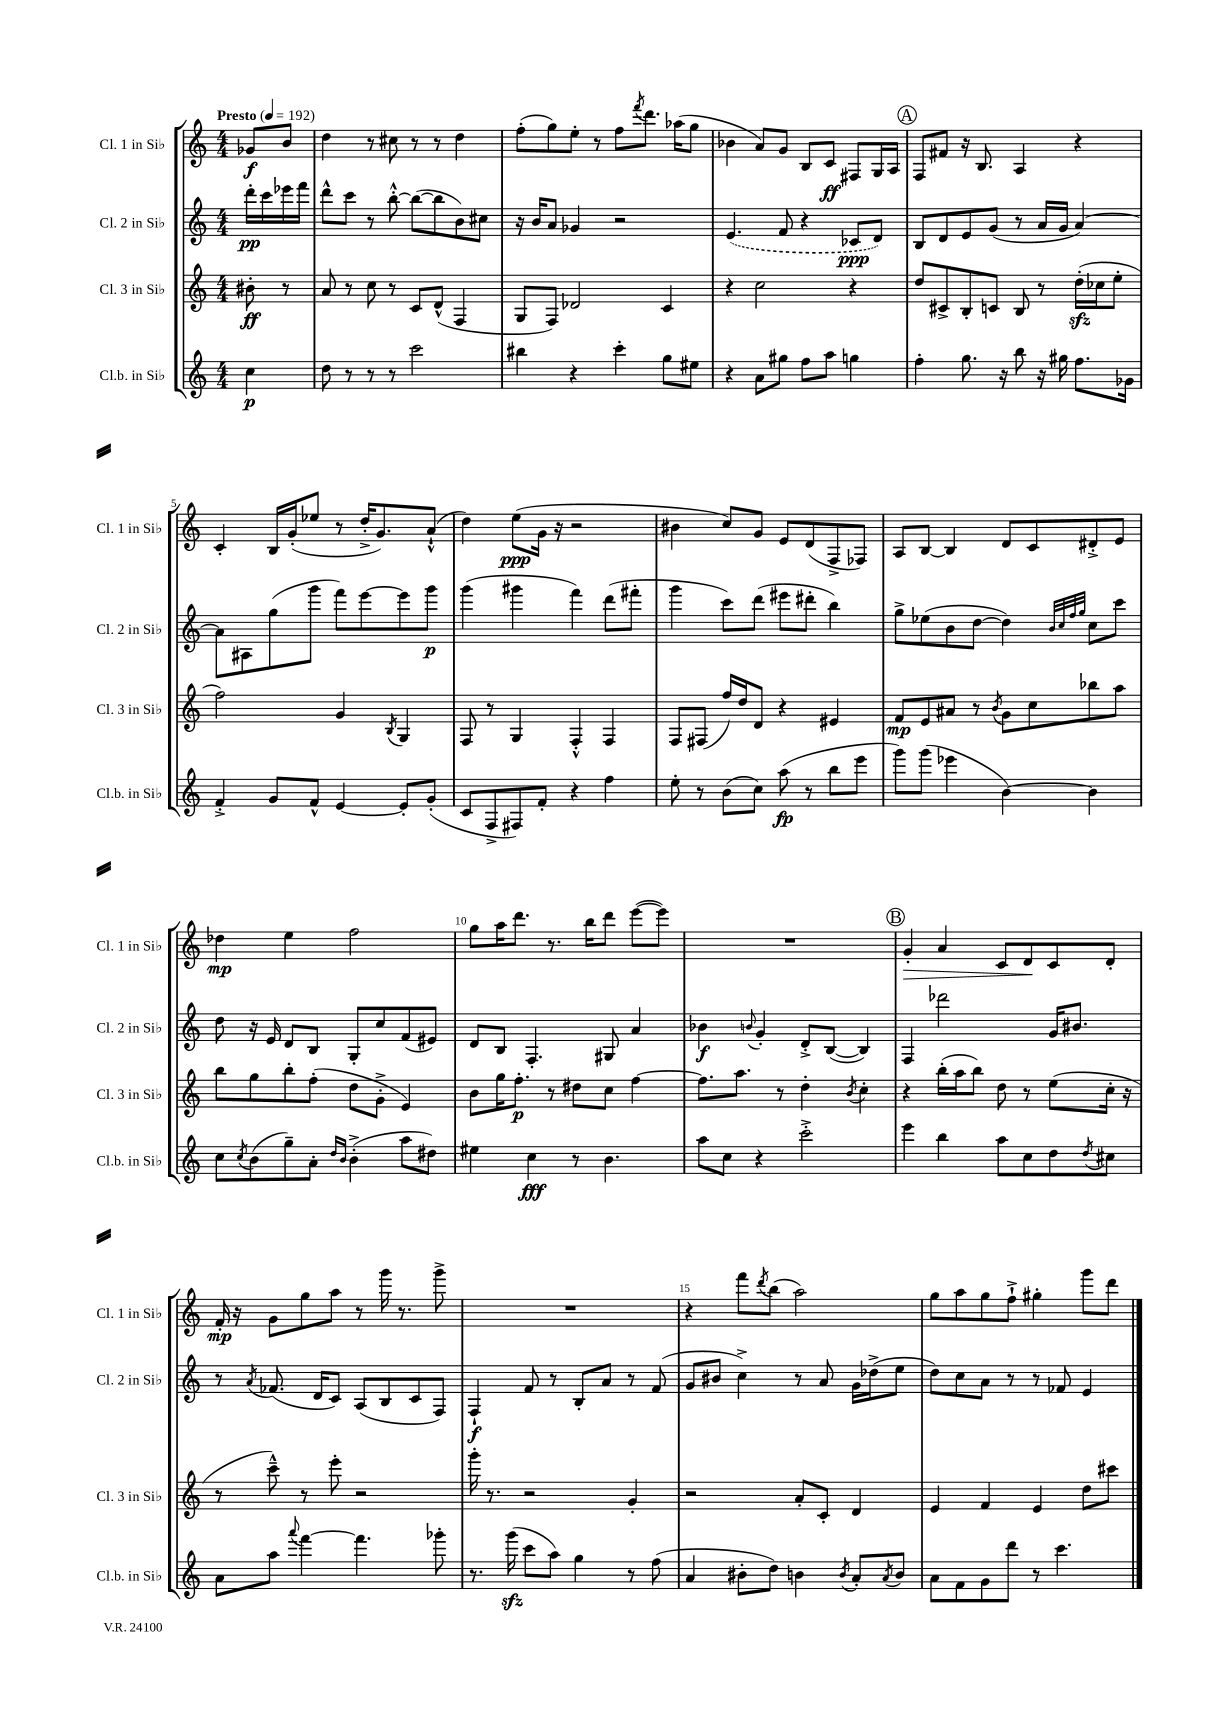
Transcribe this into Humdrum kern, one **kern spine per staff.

**kern	**kern	**kern	**kern
*staff4	*staff3	*staff2	*staff1
*clefG2	*clefG2	*clefG2	*clefG2
*k[]	*k[]	*k[]	*k[]
*M4/4	*M4/4	*M4/4	*M4/4
*MM192	*MM192	*MM192	*MM192
4cc	8b#'	16ddd'	8g-
.	.	16ccc	.
.	8r	16eee-	8b
.	.	16fff	.
=	=	=	=
8dd	8a	8ddd^^	4dd
8r	8r	8ccc	.
8r	8cc	8r	8r
8r	8r	[8bb'^^	8cc#
2ccc	8c	(8bb_	8r
.	(8d^^	8bb]	8r
.	4F	8b)	4dd
.	.	8cc#	.
=	=	=	=
4bb#	8G	16r	(8ff'
.	.	16b	.
.	8F)	8a	8gg)
4r	2d-	4g-	8ee'
.	.	.	8r
4ccc'	.	2r	8ff
.	.	.	8qfff
.	.	.	8.ddd
8gg	4c	.	.
.	.	.	(16aa-
8ee#	.	.	8gg
=	=	=	=
4r	4r	(4.e	4b-
8a	2cc	.	8a)
8gg#	.	8f	8g
8ff	.	4r	8B
8aa	.	.	8c
4gg	4r	8c-	8F#
.	.	8d)	16G
.	.	.	16A
=	=	=	=
4ff'	8dd	8B	8F
.	8c#^	8d	8f#
8.gg	8B'	8e	16r
.	.	.	8.B
.	8c	(8g	.
16r	.	.	.
8bb	8B	8r	4A
16r	8r	16a	.
16gg#	.	16g	.
8.ff	(16dd'	[4a)	4r
.	16cc-	.	.
.	8ee'	.	.
16g-	.	.	.
=	=	=	=
4f'^	2ff)	8a]	4c'
.	.	8A#	.
8g	.	(8gg	16B
.	.	.	(16g'
8f^^	.	8ggg	8ee-
[4e	4g	8fff)	8r
.	.	[8eee	16dd'^
.	.	.	8.g)
.	8qB	.	.
8e']	4G	8eee]	.
(8g'	.	8ggg	(8a`^^
=	=	=	=
8c	8F	(4ggg	4dd)
8F^	8r	.	.
8F#)	4G	4ggg#	(8ee
8f'	.	.	16g
.	.	.	16r
4r	4F'^^	4fff)	2r
4ff	4F	(8ddd	.
.	.	8fff#'	.
=	=	=	=
8ee'	8F	4ggg	4b#
8r	(8F#	.	.
(8b	16ff)	8ccc)	8cc)
.	16dd	.	.
8cc)	8d	(8ddd	8g
(8aa	4r	8eee#	8e
8r	.	8ddd#'	(8d
8bb	4e#	4bb)	8F^
8eee	.	.	8F-)
=	=	=	=
8ggg)	8f	8gg^	8A
(8ggg	8e	(8ee-	[8B
4eee-	8a#	8b	4B]
.	8r	[8dd	.
.	8qb	.	.
[4b)	8g	4dd])	8d
.	8cc	.	8c
.	.	32qqb	.
.	.	32qqcc	.
.	.	32qqff	.
.	.	32qqgg	.
4b]	8bb-	8cc	8d#'^
.	8aa	8ccc	8e
=	=	=	=
8cc	8bb	8dd	4dd-
8qcc	.	.	.
(8b	8gg	16r	.
.	.	16e	.
8gg~)	8bb'	8d	4ee
8a'	(8ff'	8B	.
16qqdd	.	.	.
16qqb	.	.	.
(4b'^	8dd	8G'	2ff
.	8g'^	8cc	.
8aa	4e)	(8f	.
8dd#)	.	8e#)	.
=	=	=	=
4ee#	8b	8d	8gg
.	16gg	8B	16aa
.	8.ff'	.	8.ddd
4cc	.	4.F'	.
.	8r	.	8.r
8r	8dd#	.	.
.	.	.	16bb
4.b	8cc	8G#	8ddd
.	[4ff	4a	([8eee
.	.	.	8eee])
=	=	=	=
8aa	8.ff]	4b-	1r
8cc	.	.	.
.	8.aa	.	.
.	.	8qqb	.
4r	.	4g'	.
.	8r	.	.
2ccc'^	4dd'	8d'^	.
.	.	([8B	.
.	8qb	.	.
.	4cc'	4B])	.
=	=	=	=
4eee	4r	4F	4g'
4bb	(16bb'	2ddd-	4a
.	16aa	.	.
.	8bb)	.	.
8aa	8dd	.	8c
8cc	8r	.	8d
8dd	(8ee	16g	8c
.	.	8.b#	.
8qdd	.	.	.
8cc#	16cc'	.	8d'
.	16r	.	.
=	=	=	=
8a	8r	8r	16f'
.	.	.	16r
.	.	8qa	.
8aa	8ccc~^^)	(8.f-	8g
8qqaaa	.	.	.
[4fff	8r	.	8gg
.	.	16d	.
.	8eee'	8c)	8aa
4.fff]	2r	(8A	8r
.	.	8B	16ggg
.	.	.	8.r
.	.	8c	.
8ggg-'	.	8F)	8ggg^
=	=	=	=
8.r	16ggg'	4F`	1r
.	8.r	.	.
(16ggg	.	.	.
8ccc	2r	8f	.
8aa)	.	8r	.
4gg	.	8B'	.
.	.	8a	.
8r	4g'	8r	.
(8ff	.	(8f	.
=	=	=	=
4a	2r	8g	4r
.	.	8b#	.
8b#'	.	4cc^)	8fff
.	.	.	8qddd
8dd)	.	.	(8bb
4b	8a'	8r	2aa)
.	8c'	8a	.
8qb	.	.	.
8a'	4d	16g	.
.	.	(16dd-^	.
8qa	.	.	.
8b	.	8ee	.
=	=	=	=
8a	4e	8dd)	8gg
8f	.	8cc	8aa
8g	4f	8a	8gg
8ddd	.	8r	8ff`^
8r	4e	8r	4gg#'
4.ccc	.	8f-	.
.	8dd	4e	8ggg
.	8ccc#	.	8ddd
==	==	==	==
*-	*-	*-	*-
